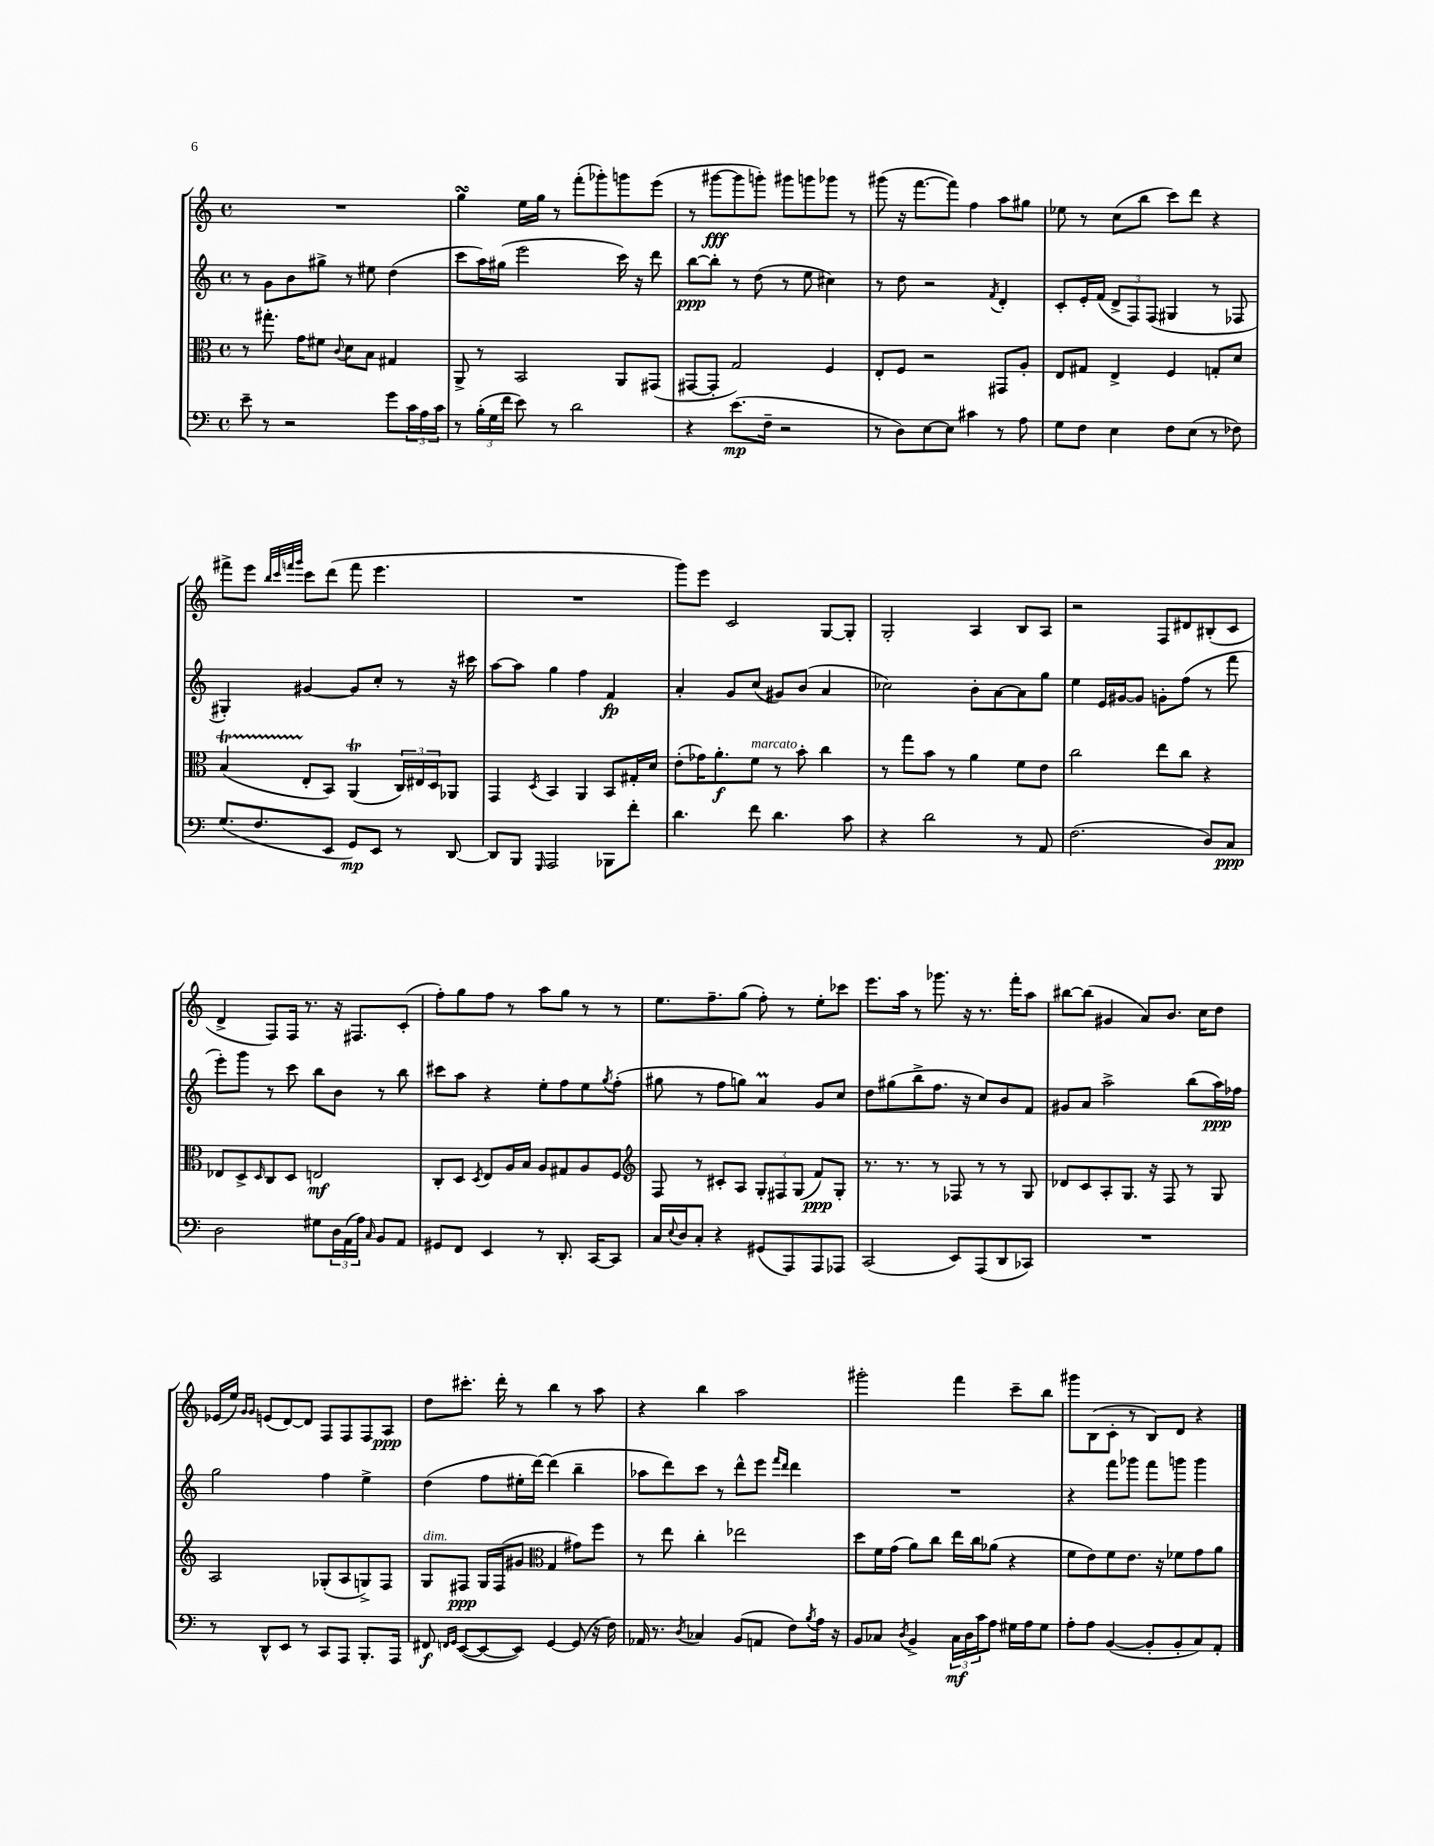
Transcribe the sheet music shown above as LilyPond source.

<<
\new StaffGroup <<
\new Staff = "s0" {
    \clef treble \key c \major \defaultTimeSignature \time 4/4
    R1 |
    g''4\turn e''16 g''16 r8 f'''8-.( ges'''8-.) g'''8 e'''8( |
    r8 gis'''8~\fff gis'''8 g'''8-.) gis'''8 g'''8 ges'''8 r8 |
    gis'''8( r16 f'''8.~ f'''8) f''4 a''8 gis''8 |
    ees''8 r8 c''8( b''8 c'''8) d'''8 r4 |
    fis'''8-> e'''8 \grace { b''32 c'''32 f'''32 g'''32 } c'''8 d'''8( f'''8 e'''4. |
    R1 |
    g'''8) e'''8 c'2 g8~ g8-. |
    g2-. a4 b8 a8 |
    r2 f8 dis'8 bis8-.( c'8 |
    d'4-> f8) f16 r8. r16 fis8. c'8-.( |
    f''8-.) g''8 f''8 r8 a''8 g''8 r8 r8 |
    e''8. f''8.-- g''8( f''8-.) r8 e''8-. ces'''8 |
    e'''8. a''16 r8 ges'''8. r16 r8. f'''16-. a''8 |
    bis''8~ bis''8( gis'4 a'8) b'8. c''16 d''8 |
    ees'16( e''16) \grace { g'16 g'16 } e'8( d'8~) d'8 f8 f8 f8 a8\ppp |
    d''8 cis'''8.-. d'''16-. r8 b''4 r8 a''8 |
    r4 b''4 a''2 |
    gis'''2-. f'''4 c'''8-- b''8 |
    gis'''8 b8( c'8-. r8 b8) d'8 r4 \bar "|." |
}
\new Staff = "s1" {
    \clef treble \key c \major \defaultTimeSignature \time 4/4
    r8 g'8 b'8 gis''8-> r8 eis''8 d''4( |
    c'''8 a''16) gis''16( e'''2 c'''16) r16 d'''8 |
    b''8~\ppp b''8-. r8 d''8( r8 e''8 cis''4) |
    r8 d''8 r2 \acciaccatura { f'8 } d'4-. |
    c'8-. e'16-. f'16( \tuplet 3/2 { d'8-> f8) f8( } gis4 r8 fes8 |
    gis4-.) gis'4~ gis'8 c''8-. r8 r16 cis'''16 |
    a''8~ a''8 g''4 f''4 f'4\fp |
    a'4-. g'8 c''8( gis'8) b'8( a'4 |
    ces''2) b'8-. a'8~ a'8 g''8 |
    e''4 e'16 gis'16~ gis'8 g'8-. f''8( r8 f'''8 |
    e'''8-.) g'''8 r8 c'''8 b''8 b'8 r8 b''8 |
    cis'''8 a''8 r4 e''8-. f''8 e''8 \acciaccatura { g''8 } f''8-.( |
    gis''8 r8 f''8 g''8) a'4\prall g'8 c''8 |
    d''8 gis''8( b''8-> f''8. r16 c''8) b'8 f'8 |
    gis'8 a'8 a''2-> b''8( a''16\ppp) fes''16 |
    g''2 f''4 e''4-> |
    d''4( f''8 eis''16-. d'''16~) d'''4( b''4-- |
    aes''8 d'''8) c'''8 r8 d'''8-^ e'''8 \grace { f'''16 d'''16 } d'''4 |
    R1 |
    r4 f'''8 ges'''8 f'''8 g'''8 g'''4 \bar "|." |
}
\new Staff = "s2" {
    \clef alto \key c \major \defaultTimeSignature \time 4/4
    r8 gis''8.-. g'16 fis'8 \appoggiatura { c'8 } d'8 b8 gis4 |
    a,8-> r8 b,2 a,8 gis,8( |
    gis,8~ gis,8-. g2) f4 |
    e8-. f8 r2 gis,8 a8-. |
    e8 gis8 e4-> f4 g8-. d'8 |
    b4\startTrillSpan( e8-.\stopTrillSpan b,8) a,4\trill( \tuplet 3/2 { c16) eis16 d16 } aes,8 |
    g,4 \acciaccatura { d8 } b,4 a,4 b,8 gis16-. d'16 |
    e'8-.( ges'16) a'8.-.\f f'8^\markup { \italic "marcato" } r8 b'8-. c''4 |
    r8 g''8 b'8 r8 a'4 f'8 e'8 |
    c''2 e''8 c''8 r4 |
    ees8 d8-> \grace { d16 } c8 d8 e2\mf |
    c8-. d8 \acciaccatura { d8 } e8 a16 b16 a8 gis8 a8 f8 |
    \clef treble f8 r8 cis'8-. a8 \tuplet 3/2 { g8-. fis8 g8( } f'8\ppp) g8-. |
    r8. r8. r8 fes8 r8 r8 g8 |
    des'8 c'8 a8-. g8. r16 f8 r8 g8 |
    a2 ges8-.( a8 g8->) f8 |
    g8^\markup { \italic "dim." } fis8\ppp g16 fis16( gis'8 \clef alto g4 gis'8) f''8 |
    r8 e''8 c''4-. ees''2 |
    d''8 f'16 g'16( a'8) c''8 e''16 c''16 aes'8( r4 |
    f'8 e'8) f'8 e'8. r16 fes'8 g'8 a'8 \bar "|." |
}
\new Staff = "s3" {
    \clef bass \key c \major \defaultTimeSignature \time 4/4
    e'8-- r8 r2 g'8 \tuplet 3/2 { c'16 a16 c'16 } |
    r8 \tuplet 3/2 { b16-.( g16 f'16 } e'8) r8 d'2 |
    r4 e'8.\mp( f16-- r2 |
    r8 d8) e8~ e8 cis'4 r8 a8 |
    g8 f8 e4 f8 e8( r8 fes8) |
    g8.( f8. e,8 g,8\mp) e,8 r8 d,8~ |
    d,8 b,,8 \grace { g,,16 } a,,2 bes,,8 f'8-. |
    d'4. f'8 d'4. c'8 |
    r4 d'2 r8 a,8 |
    f2.( d8) c8\ppp |
    d2 gis8 \tuplet 3/2 { d16 a,16( a16) } \grace { c16 } b,8 a,8 |
    gis,8 f,8 e,4 r8 d,8.-. c,16~ c,8 |
    c16 \appoggiatura { e8 } d16 c8-. r4 gis,8( a,,8) a,,8 aes,,8 |
    c,2( e,8) a,,8( d,8 ces,8) |
    R1 |
    r8 d,8-^ e,8 r8 c,8 a,,8 b,,8.-. a,,16 |
    fis,8\f \grace { f,16 g,16 } e,8~( e,8~ e,8) g,4~ g,8( r16 f16) |
    aes,16 r8. \acciaccatura { d8 } ces4 b,8( a,8 f8) \acciaccatura { b8 } a16 r16 |
    b,8 ces8 \acciaccatura { d8 } b,4-> \tuplet 3/2 { ces16\mf d16 c'16 } a8 gis16 a16 gis8 |
    a8-. a8 b,4~( b,8-. b,8-. c8) a,8-. \bar "|." |
}
>>
>>
\layout { \context { \Score \remove "Bar_number_engraver" } }
